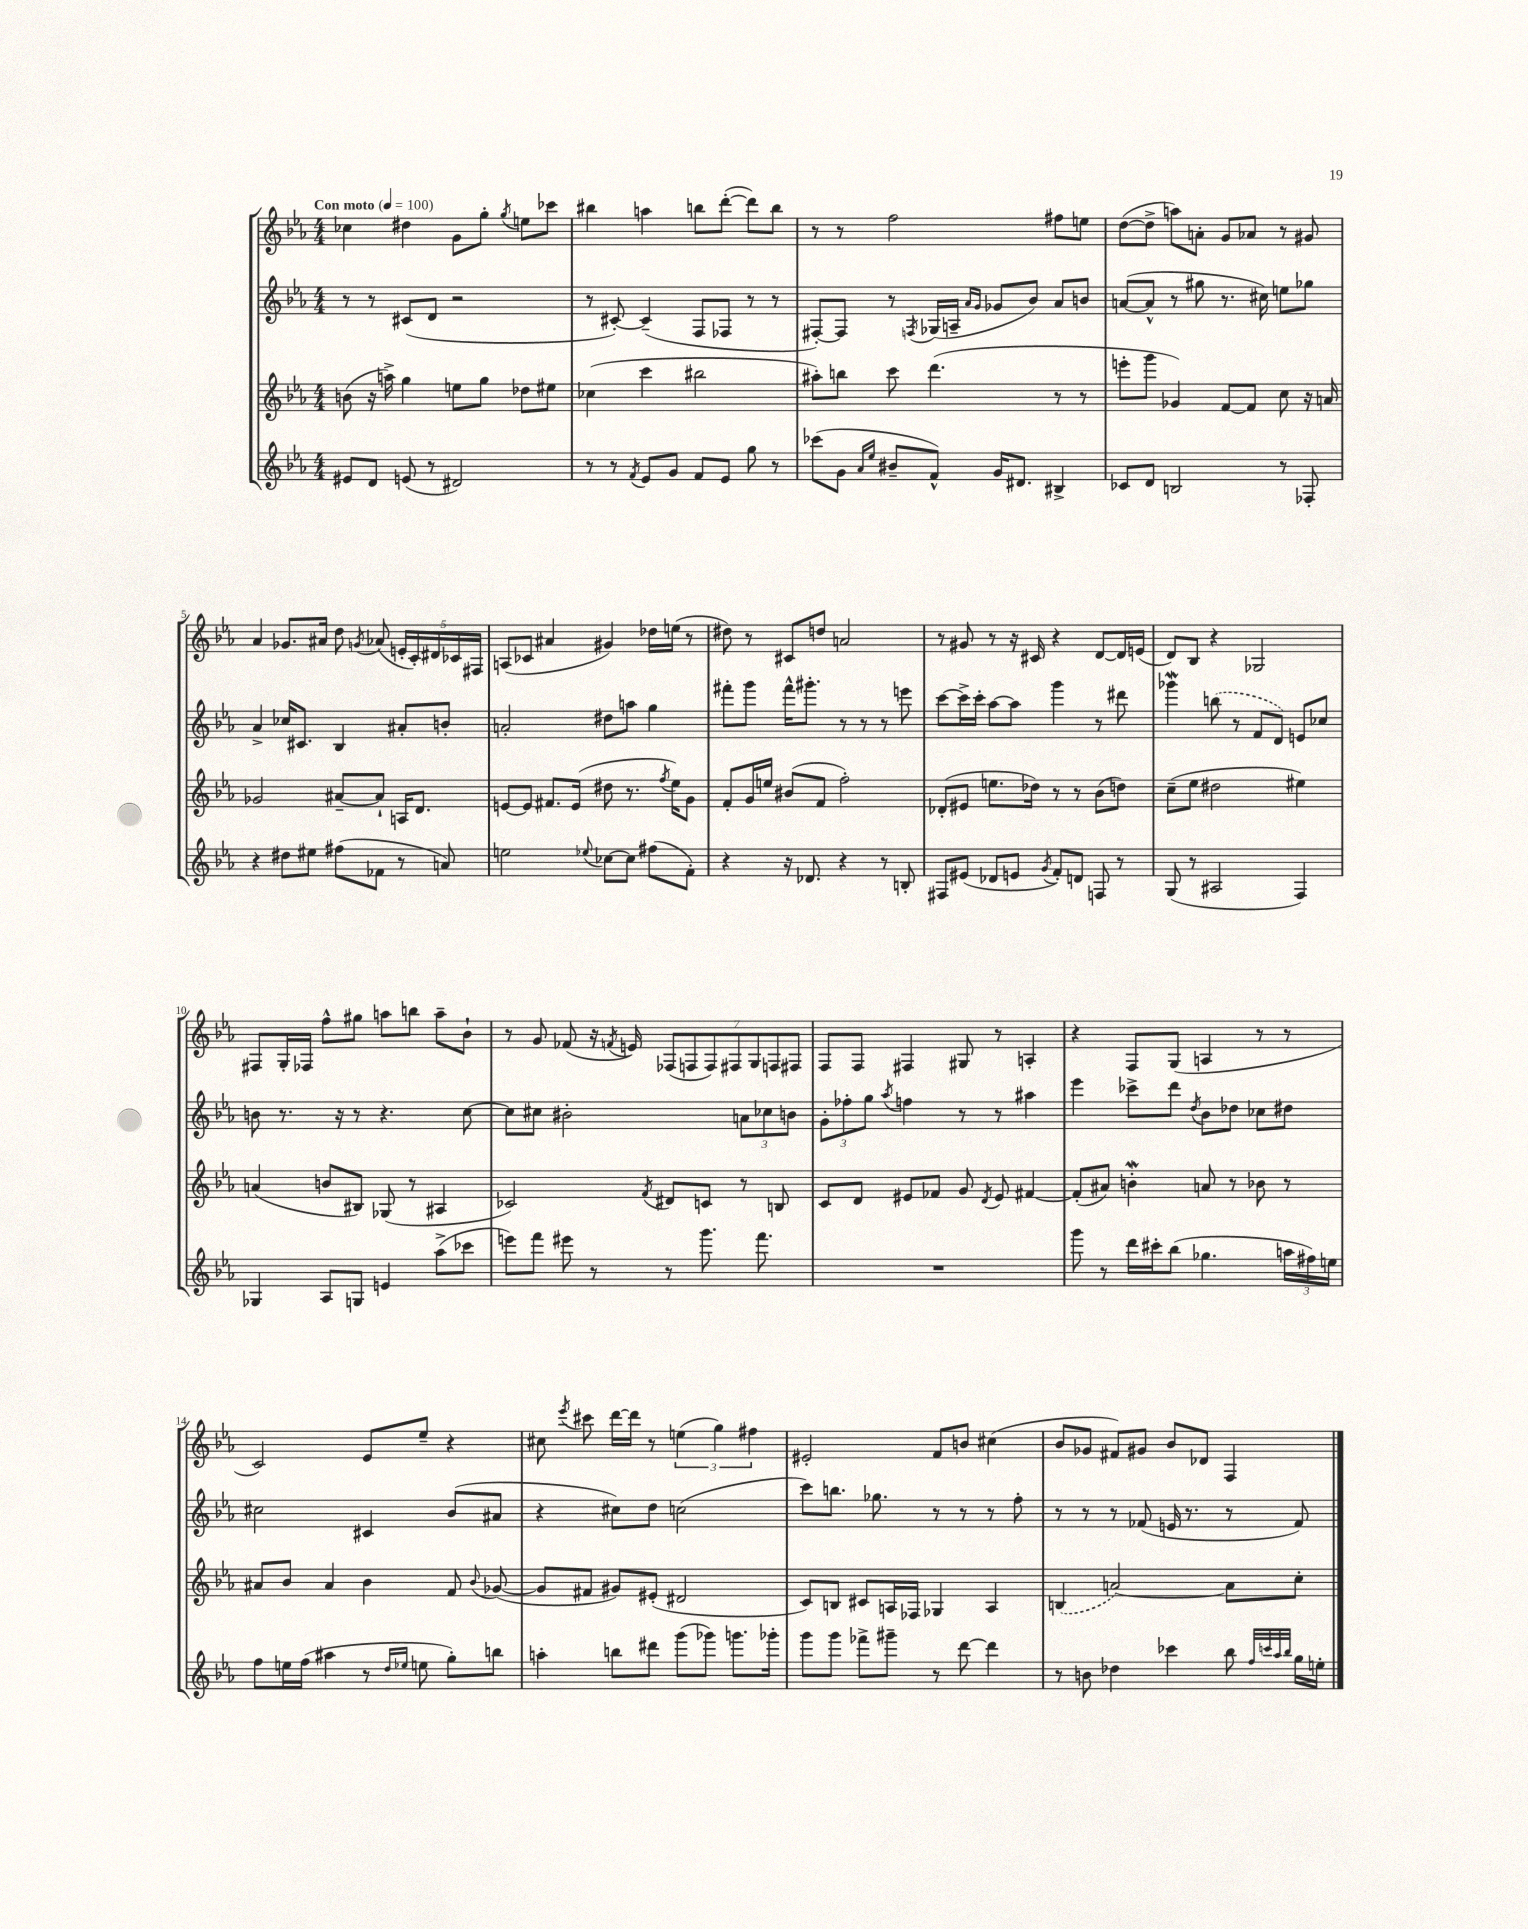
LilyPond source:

<<
\new StaffGroup <<
\new Staff = "s0" {
    \clef treble \key ees \major \numericTimeSignature \time 4/4 \tempo "Con moto" 4 = 100
    \autoBeamOff ces''4 dis''4 g'8[ g''8]-. \acciaccatura { g''8 } e''8[ ces'''8] |
    bis''4 a''4 b''8[ d'''8]~-.( d'''8[) b''8] |
    r8 r8 f''2 fis''8[ e''8] |
    d''8[~( d''8]-> a''8[) a'8]-. g'8[ aes'8] r8 gis'8 |
    aes'4 ges'8.[ ais'16] d''8 \acciaccatura { g'8 } aes'8( \tuplet 5/4 { e'16[-. c'16-.) dis'16 ces'16 fis16] } |
    a8[( ces'8] ais'4 gis'4) des''16[ e''16]( r8 |
    dis''8) r8 cis'8[ d''8] a'2 |
    r8 gis'8 r8 r16 cis'16 r4 d'8[~ d'16 e'16]( |
    d'8[) bes8] r4 ges2 |
    fis8[ g16-. fes16] f''8[-^ gis''8] a''8[ b''8] a''8[-- bes'8]-! |
    r8 g'8 fes'8( r16 \acciaccatura { f'8 } e'16) \tuplet 7/4 { fes8[( f8 f8) fis8 g8 f8 fis8] } |
    f8[ f8] fis4 gis8 r8 a4-. |
    r4 f8[ g8]( a4 r8 r8 |
    c'2) ees'8[ ees''8]-- r4 |
    cis''8 \acciaccatura { ees'''8 } cis'''8 d'''16[~ d'''16] r8 \tuplet 3/2 { e''4( g''4) fis''4 } |
    eis'2-. f'8[ b'8] cis''4( |
    bes'8[ ges'8] fis'8[) gis'8] bes'8[ des'8] f4 \bar "|." |
}
\new Staff = "s1" {
    \clef treble \key ees \major \numericTimeSignature \time 4/4
    \autoBeamOff r8 r8 cis'8[( d'8] r2 |
    r8 cis'8~-.) cis'4--( f8[ fes8] r8 r8 |
    fis8[~-.) fis8] r8 \acciaccatura { f8 } ges16[( a16]-- \grace { aes'16[ g'16] } ges'8[ bes'8]) aes'8[ b'8] |
    a'8[~( a'8]-^ r8 gis''8 r8. cis''16) e''8[ ges''8] |
    aes'4-> ces''16[ cis'8.] bes4 ais'8[-. b'8]-. |
    a'2-. dis''8[ a''8] g''4 |
    fis'''8[-. g'''8] fis'''16[-^ gis'''8.]-. r8 r8 r8 e'''8 |
    c'''8[~ c'''16-> c'''16]-. aes''8[~ aes''8] g'''4 r8 dis'''8 |
    ges'''4\mordent \once \slurDashed b''8( r8 f'8[ d'8]) e'8[ ces''8] |
    b'8 r8. r16 r8 r4. c''8~ |
    c''8[ cis''8] bis'2-. \tuplet 3/2 { a'8[ ces''8 b'8] } |
    \tuplet 3/2 { g'8[-. fes''8-. g''8] } \acciaccatura { aes''8 } f''4 r8 r8 ais''4 |
    ees'''4 ces'''8[-> d'''8] \acciaccatura { d''8 } bes'8[ des''8] ces''8[ dis''8] |
    cis''2 cis'4 bes'8[( ais'8] |
    r4 cis''8[) d''8] c''2( |
    c'''8[) b''8.] ges''8. r8 r8 r8 f''8-. |
    r8 r8 r8 fes'8( e'16 r8. r8 fes'8) \bar "|." |
}
\new Staff = "s2" {
    \clef treble \key ees \major \numericTimeSignature \time 4/4
    \autoBeamOff b'8( r16 a''16->) g''4 e''8[ g''8] des''8[ eis''8] |
    ces''4( c'''4 bis''2 |
    ais''8[-.) b''8] c'''8 d'''4.( r8 r8 |
    e'''8[-. g'''8] ges'4) f'8[~ f'8] c''8 r16 a'16 |
    ges'2 ais'8[~-- ais'8]-! a16[ d'8.] |
    e'8[~ e'8] fis'8.[ e'16]( dis''8 r8. \acciaccatura { f''8 } ees''16[) g'8] |
    f'8[-. g'16 e''16] bis'8[( f'8] f''2-.) |
    des'8[-.( eis'8] e''8.[ des''16]) r8 r8 bes'8[( d''8]) |
    c''8[--( ees''8] dis''2 eis''4) |
    a'4( b'8[ bis8]) ges8( r8 ais4 |
    ces'2) \acciaccatura { f'8 } dis'8[ c'8] r8 b8 |
    c'8[ d'8] eis'8[ fes'8] g'8 \acciaccatura { d'8 } eis'8 fis'4~ |
    fis'8[-.( ais'8]) b'4-.\mordent a'8 r8 bes'8 r8 |
    ais'8[ bes'8] ais'4 bes'4 f'8 \appoggiatura { bes'8 } ges'8~( |
    ges'8[ fis'8] gis'8[) eis'8]-.( dis'2 |
    c'8[) b8] cis'8[ a16 fes16] ges4 a4 |
    \once \slurDashed b4( a'2~) a'8[ c''8]-. \bar "|." |
}
\new Staff = "s3" {
    \clef treble \key ees \major \numericTimeSignature \time 4/4
    \autoBeamOff eis'8[ d'8] e'8( r8 dis'2) |
    r8 r8 \acciaccatura { f'8 } ees'8[ g'8] f'8[ ees'8] g''8 r8 |
    ces'''8[( g'8] \grace { aes'16[ ees''16] } bis'8[-- f'8]-^) g'16[ dis'8.] bis4-> |
    ces'8[ d'8] b2 r8 fes8-. |
    r4 dis''8[ eis''8] fis''8[( fes'8] r8 a'8) |
    e''2 \appoggiatura { ees''8 } ces''8[~ ces''8] fis''8[( f'8]-.) |
    r4 r16 des'8. r4 r8 b8-. |
    fis8[ eis'8]( des'8[ e'8] \acciaccatura { g'8 } f'8[-.) d'8] f8 r8 |
    g8( r8 ais2 f4) |
    ges4 aes8[ g8] e'4 aes''8[->( ces'''8] |
    e'''8[) f'''8] eis'''8 r8 r8 g'''8. f'''8. |
    R1 |
    g'''8 r8 d'''16[ cis'''16-. bes''8]( ges''4. \tuplet 3/2 { a''16[ fis''16) e''16] } |
    f''8[ e''16 f''16]( ais''4 r8 \grace { d''16[ ees''16] } e''8 g''8[-.) b''8] |
    a''4-. b''8[ dis'''8] g'''8[( ges'''8]) g'''8.[ ges'''16]-. |
    g'''8[ g'''8] fes'''8[-> gis'''8]-- r8 d'''8~ d'''4 |
    r8 b'8 des''4 ces'''4 bes''8 \grace { f''32[ c'''32 aes''32 bes''32] } g''16[ e''16]-. \bar "|." |
}
>>
>>
